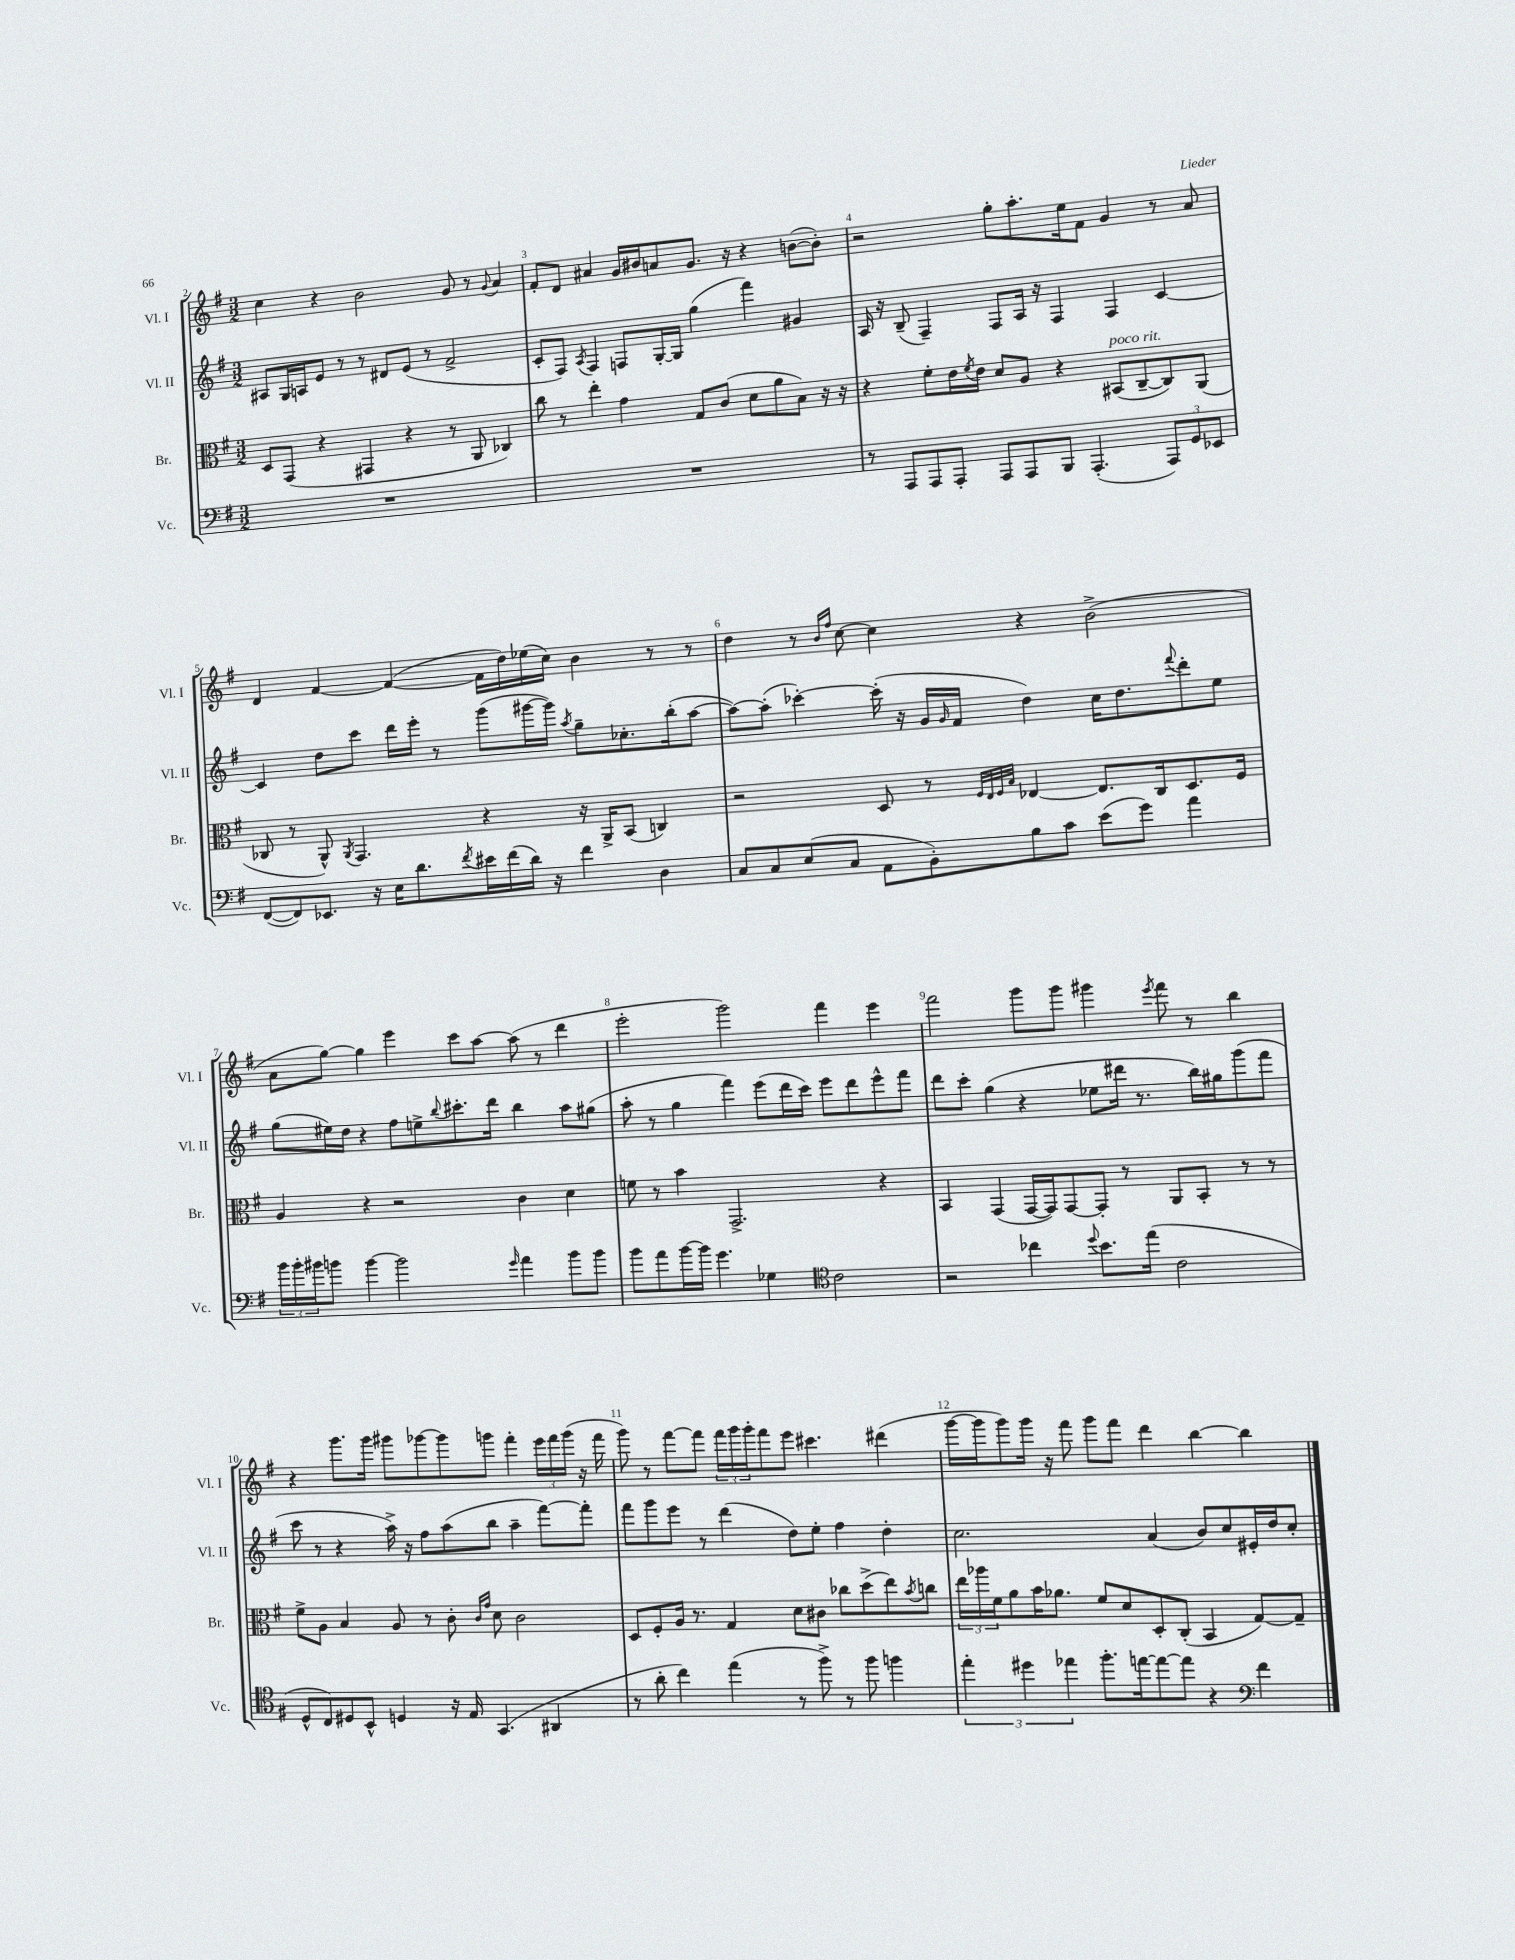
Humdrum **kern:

**kern	**kern	**kern	**kern
*staff4	*staff3	*staff2	*staff1
*clefF4	*clefC3	*clefG2	*clefG2
*k[f#]	*k[f#]	*k[f#]	*k[f#]
*M3/2	*M3/2	*M3/2	*M3/2
1.r	8D	8A#	4cc
.	(8GG	16G	.
.	.	16A	.
.	4r	8e	4r
.	.	8r	.
.	4GG#	8r	2b
.	.	8d#	.
.	4r	(8e	.
.	.	8r	.
.	8r	2f#^	8g
.	8AA	.	8r
.	.	.	8qqg
.	4C-)	.	4a
=	=	=	=
1.r	8cc	8c'	8f#'
.	8r	8F#)	8d
.	.	8qA	.
.	4ee'	4F#	4a#
.	4g	8F	16g
.	.	.	16b#
.	.	[16G'	8a
.	.	16G]	.
.	8G	(4gg	8.g
.	(8c	.	.
.	.	.	16r
.	8d	4fff#)	4r
.	8a	.	.
.	8B)	4g#	([8b
.	16r	.	8b'])
.	16r	.	.
=	=	=	=
8r	4r	16A	2r
.	.	16r	.
8AAA	.	(8B~	.
8AAA	8f#'	4F#~)	.
8AAA'	16e	.	.
.	8qf#	.	.
.	16e	.	.
8AAA	8d	8F#	8gg'
8AAA	8A	16A	8.aa'
.	.	16r	.
8BBB	4r	4F#	.
.	.	.	16ee
(4.AAA'	.	.	8f#
.	(8BB#	4F#	4g
.	[8C~	.	.
12AAA)	8C])	[4c	8r
12GG	.	.	.
.	(8AA	.	8a
12EE-	.	.	.
=	=	=	=
([8FF#	8C-	4c]	4d
8FF#])	8r	.	.
8.EE-	8AA^^)	8dd	[4f#
.	8qAA	.	.
.	4.GG	8ccc	.
16r	.	.	.
16E	.	16ddd	(4f#_
8.d	.	16eee'	.
.	.	8r	.
8qf#	.	.	.
16e#	4r	(8ggg	16f#]
(16f#	.	.	16dd)
16d)	.	[16ggg#	(16ee-
16r	.	16ggg#])	16cc)
.	.	8qaa	.
4f#	16r	8gg~	4b
.	16AA^	.	.
.	(8BB	8.cc-'	.
4D	4C)	.	8r
.	.	(16bb'	.
.	.	[8aa	8r
=	=	=	=
8C	2r	8aa_)	4dd
8C	.	(8aa']	.
(8E	.	[4ccc-')	8r
.	.	.	16qqb
.	.	.	16qqff#
8C	.	.	[8cc
8AA	8D	(16ccc-']	4cc]
.	.	16r	.
8BB')	8r	16g	.
.	.	16qqg	.
.	.	16f#	.
.	32qqF#	.	.
.	32qqE	.	.
.	32qqF#	.	.
.	32qqB	.	.
8B	[4E-	4dd)	4r
8c	.	.	.
(8e	8.E-]	16cc	(2b^
.	.	8.dd	.
8g)	.	.	.
.	16C	.	.
.	.	8qqfff#	.
4a	8.D	8ddd'	.
.	.	8ee	.
.	16F#	.	.
=	=	=	=
24b	4A	(8gg	8a
24b'	.	.	.
24b#	.	.	.
8b	.	16ee#)	[8gg)
.	.	16dd	.
[4b	4r	4r	4gg]
2b]	2r	8ff#	4eee
.	.	8ee^	.
.	.	8qqbb	.
.	.	8.ccc#'	8ccc
.	.	.	[8aa
.	.	16ddd	.
16qqg	.	.	.
4a	4c	4bb	(8aa]
.	.	.	8r
8b	4d	8aa	4ddd
8b	.	(8gg#	.
=	=	=	=
8b	8f	8aa'	2eee'
8a	8r	8r	.
[16b	4b	4gg	.
16b]	.	.	.
4.g	.	.	.
.	2.GG^	4fff#)	2ggg)
4G-	.	(8eee	.
.	.	16ddd	.
.	.	16ccc)	.
*clefC4	*	*	*
2c	.	8eee	4fff#
.	.	8ddd	.
.	4r	8eee^^	4eee
.	.	8fff#	.
=	=	=	=
2r	4BB	8ddd	2fff#
.	.	8ccc'	.
.	(4GG	(4gg	.
4cc-	[16GG	4r	8ggg
.	16GG])	.	.
.	[8GG	.	8ggg
8qqdd	.	.	.
8.b	8GG']	8ee-	4ggg#
.	8r	16ddd#	.
(16ee	.	8.r	.
.	.	.	8qeee
2c	8AA	.	8fff#
.	8BB'	16bb)	8r
.	.	16gg#	.
.	8r	(8ggg	4bb
.	8r	8fff#	.
=	=	=	=
8D^^	8f#^	8ccc	4r
8C)	8A	8r	.
8D#	4B	4r	8.ggg
8BB^^	.	.	.
.	.	.	16ggg
4D	8A	16aa^)	8ggg#
.	.	16r	.
.	8r	8ff#	[8ggg-
16r	8c'	(8aa	8ggg-]
16E	.	.	.
.	16qqc	.	.
.	16qqg	.	.
(4.GG	8d	8bb	8ggg
.	2c	4aa~	4fff#'
4AA#	.	[8fff#)	24eee
.	.	.	24fff#
.	.	.	(24ggg
.	.	8fff#']	16r
.	.	.	16fff#
=	=	=	=
8r	8D	8fff#	8ggg)
8a'	8F#'	8ggg	8r
4cc)	16A	8eee	[8fff#
.	8.r	.	.
.	.	8r	8fff#]
(4ee	4G	(4ddd	24fff#
.	.	.	24ggg
.	.	.	24ggg'
.	.	.	8fff#
8r	8d	8dd)	8eee
8ff#^)	8c#	8ee'	4.ccc#
8r	8cc-	4ff#	.
8ff#	(8dd^	.	.
4ff	8ee)	4dd'	(4ddd#
.	8qb	.	.
.	8cc	.	.
=	=	=	=
6ee'	24ee	2.cc	[16ggg
.	24aa-	.	.
.	.	.	16ggg]
.	24f#	.	.
.	8a	.	8ggg)
6dd#	.	.	.
.	16b	.	16ggg
.	8.a-	.	16r
6ee-	.	.	.
.	.	.	8fff#
8.ff#'	8f#	.	8ggg
.	8d	.	8fff#
[16ee	.	.	.
8ee_	8D'	(4a	4ddd
8ee]	(8C'	.	.
4r	4BB	8b)	[4bb
.	.	8cc	.
*clefF4	*	*	*
4f#	[8G)	16e#'	4bb]
.	.	16dd	.
.	8G~]	8cc'	.
==	==	==	==
*-	*-	*-	*-
